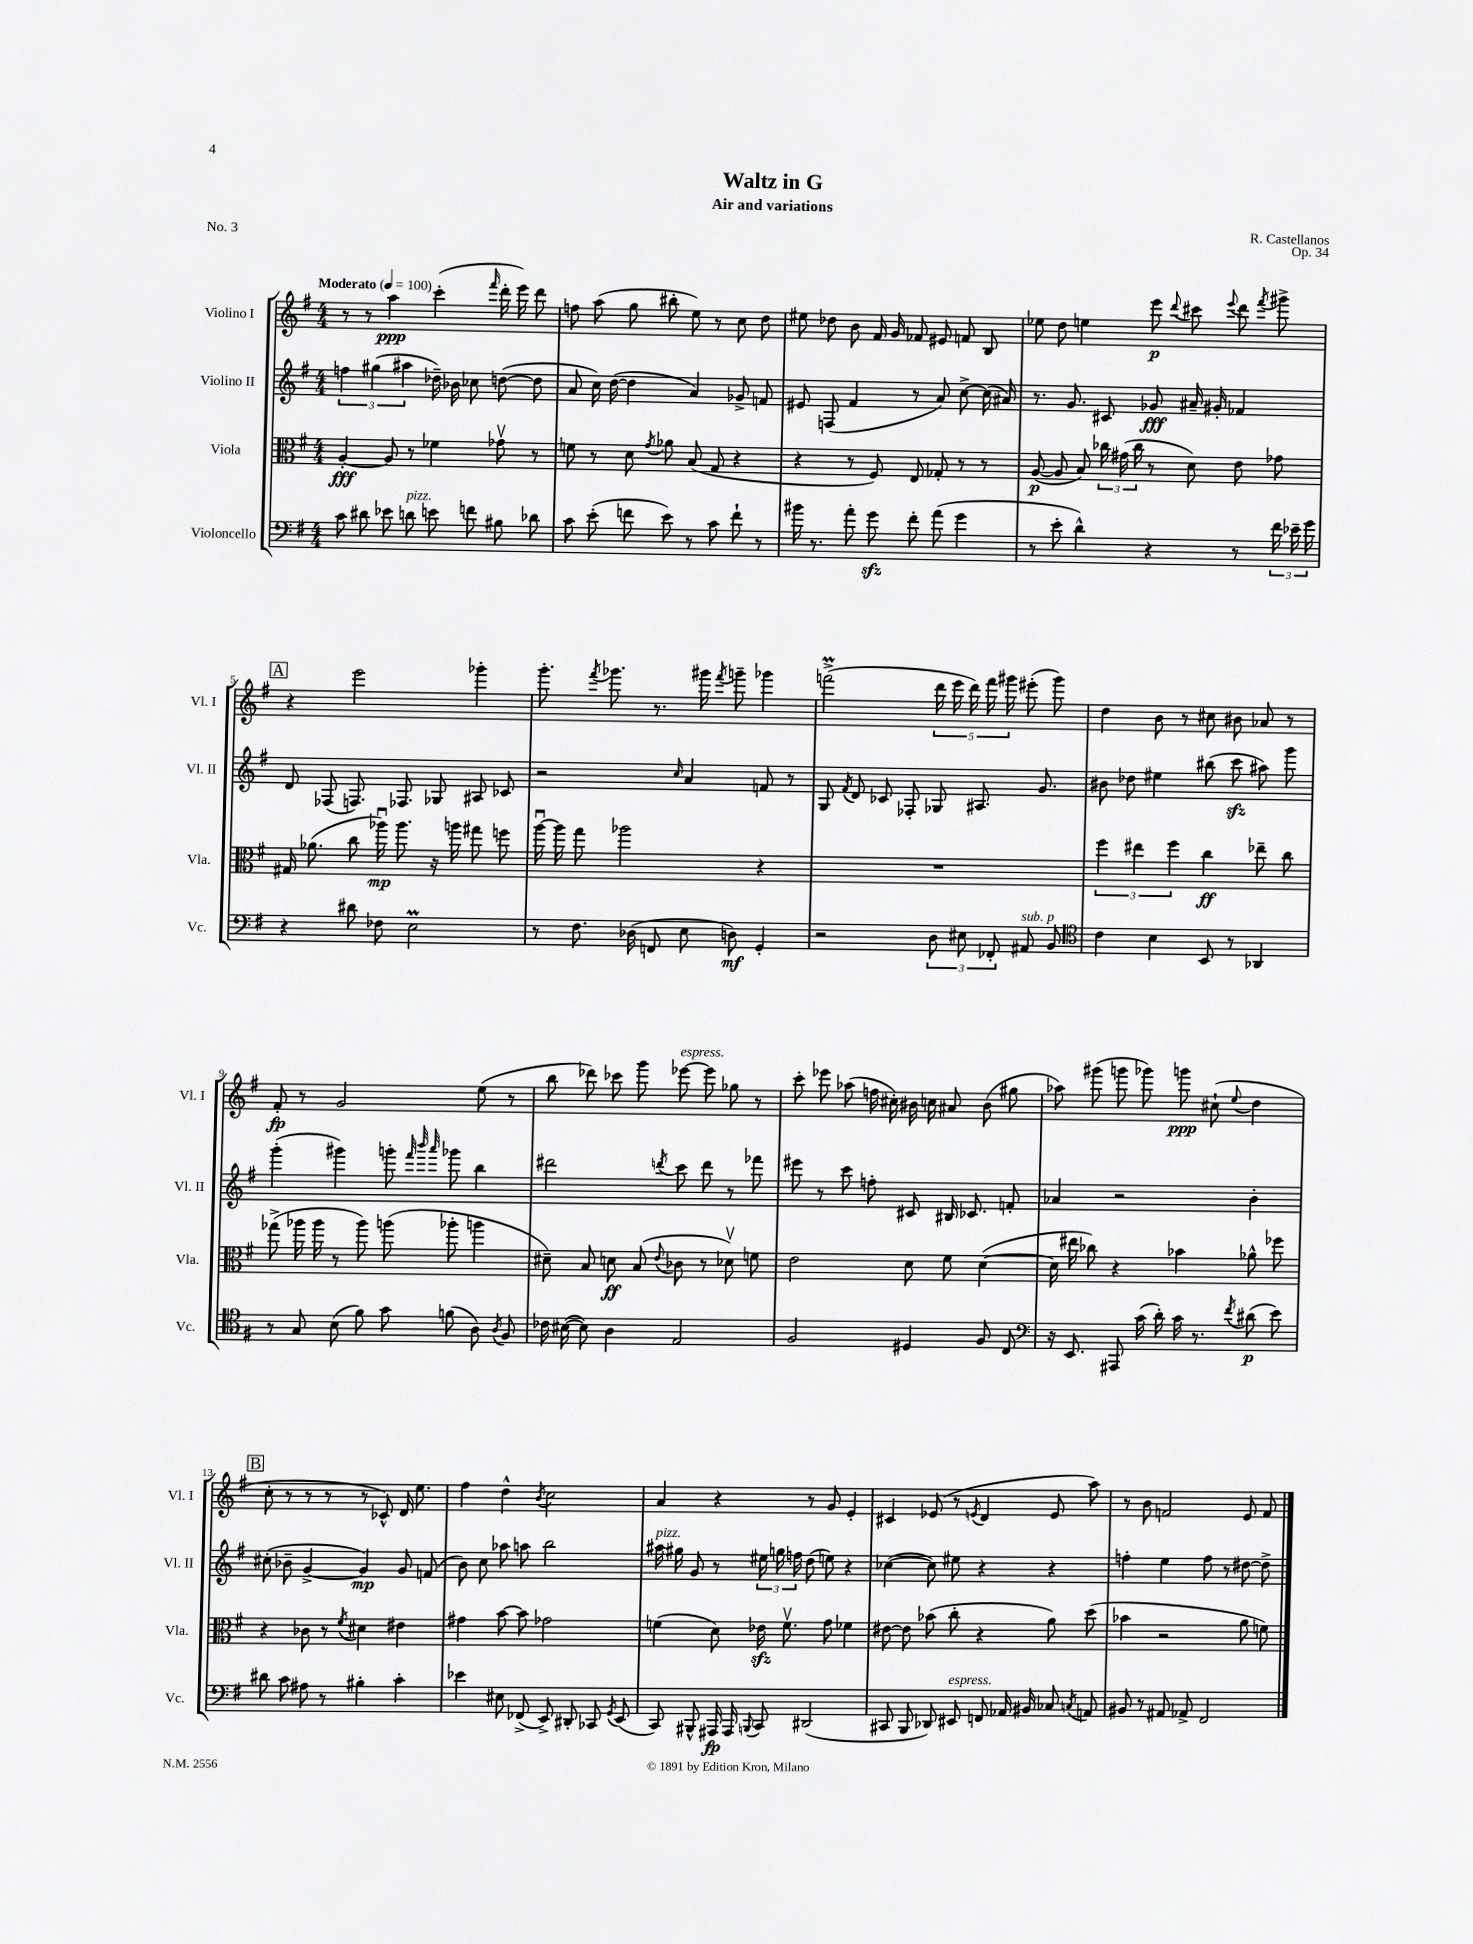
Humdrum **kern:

**kern	**dynam	**kern	**dynam	**kern	**dynam	**kern	**dynam
*part4	*part4	*part3	*part3	*part2	*part2	*part1	*part1
*staff4	*staff4	*staff3	*staff3	*staff2	*staff2	*staff1	*staff1
*I"Violoncello	*	*I"Viola	*	*I"Violino II	*	*I"Violino I	*
*I'Vc.	*	*I'Vla.	*	*I'Vl. II	*	*I'Vl. I	*
*clefF4	*	*clefC3	*	*clefG2	*	*clefG2	*
*k[f#]	*	*k[f#]	*	*k[f#]	*	*k[f#]	*
*M4/4	*	*M4/4	*	*M4/4	*	*M4/4	*
*MM100	*	*MM100	*	*MM100	*	*MM100	*
=1	=1	=1	=1	=1	=1	=1	=1
!	!	!	!	!	!	!LO:TX:a:B:t=Moderato	!
8c\	.	[4A'/	fff	6ffn\	.	8r	.
8d#X\	.	.	.	.	.	8r	.
.	.	.	.	(6gg#X\	.	.	.
8e-X\	.	8A/]	.	.	.	4aa\	ppp
.	.	.	.	6aa#X\	.	.	.
!LO:TX:a:i:t=pizz.	!	!	!	!	!	!	!
8dn\	.	8r	.	.	.	.	.
8en\	.	4f-X\	.	16dd-X~\)	.	(4ccc'\	.
.	.	.	.	16b-X\	.	.	.
8fn\	.	.	.	8cc-X\	.	.	.
.	.	.	.	.	.	16qqfff#/	.
8B#X\	.	8g-Xv\	.	([8ddn\	.	16ddd'\	.
.	.	.	.	.	.	16eee\)	.
8d-X\	.	8r	.	8dd\]	.	8ddd\	.
=2	=2	=2	=2	=2	=2	=2	=2
8c\	.	8fn\	.	8a/	.	8ffn\	.
(8e'\	.	8r	.	16cc\)	.	(8aa\	.
.	.	.	.	([16dd\	.	.	.
8fn\	.	8d\	.	4dd\]	.	8gg\	.
.	.	8qg/	.	.	.	.	.
8e\)	.	8a-X\	.	.	.	8bb#X'\	.
8r	.	(8B/	.	4a/)	.	8ee\)	.
8c\	.	8G/	.	.	.	8r	.
8f`\	.	4r	.	8g-X^/	.	8cc\	.
8r	.	.	.	8fn/	.	8dd\	.
=3	=3	=3	=3	=3	=3	=3	=3
16b#X\	.	4r	.	8e#X/	.	8ee#X\	.
8.r	.	.	.	.	.	.	.
.	.	.	.	(8Fn/	.	8dd-X\	.
8a'\	.	8r	.	4f#/	.	8b\	.
8gzz\	.	8F#/)	.	.	.	16f#/	.
.	.	.	.	.	.	16g/	.
8f#'\	.	8E/	.	8r	.	8f-X/	.
(8a\	.	8G-X'/	.	8a/)	.	8e#X/	.
4g\	.	8r	.	[8cc^\	.	8fn/	.
.	.	8r	.	(16cc\]	.	8B/	.
.	.	.	.	16a#X/)	.	.	.
=4	=4	=4	=4	=4	=4	=4	=4
8r	.	([8A/	p	8.r	.	8ee-X\	.
8e'\	.	8A/]	.	.	.	8dd\	.
.	.	.	.	8.g/	.	.	.
4d^^\)	.	8B/)	.	.	.	4een\	.
.	.	24cc-X\	.	8c#X/	.	.	.
.	.	(24g#X\	.	.	.	.	.
.	.	24cc-\	.	.	.	.	.
4r	.	8r	.	8g-X/	fff	8eee\	p
.	.	.	.	.	.	8qqddd/	.
.	.	8d\)	.	16a#X~/	.	8ccc#X\	.
.	.	.	.	16g#X'/	.	.	.
.	.	.	.	.	.	8qqeee/	.
8r	.	8e\	.	4f-X/	.	8ddd\	.
.	.	.	.	.	.	8qfff#/	.
24f#\	.	8g-X\	.	.	.	8ggg#X^\	.
24e-X~\	.	.	.	.	.	.	.
24g\	.	.	.	.	.	.	.
!!LO:LB:g=z
!!LO:REH:place=s1:t=A
=5	=5	=5	=5	=5	=5	=5	=5
4r	.	16G#X/	.	8d/	.	4r	.
.	.	(8.a-X\	.	.	.	.	.
.	.	.	.	(8F-X/	.	.	.
8d#X\	.	8cc\	.	8.Fn/)	.	2eee\	.
8F-X\	.	16aa-Xu\)	mp	.	.	.	.
.	.	8.aa-\	.	8.F-X/	.	.	.
2EM\	.	.	.	.	.	.	.
.	.	16r	.	8G-X/	.	.	.
.	.	16aan\	.	.	.	.	.
.	.	8gg#X\	.	8A#X/	.	4ggg-X'\	.
.	.	8ffn\	.	8c-X/	.	.	.
=6	=6	=6	=6	=6	=6	=6	=6
8r	.	[16aau\	.	2r	.	8.ggg'\	.
.	.	16aa\]	.	.	.	.	.
8.F#\	.	8gg\	.	.	.	.	.
.	.	.	.	.	.	8qfff#/	.
.	.	.	.	.	.	8.ggg-X\	.
.	.	2aa-X\	.	.	.	.	.
(16D-X\	.	.	.	.	.	.	.
8FFn/	.	.	.	.	.	8.r	.
.	.	.	.	16qqcc/	.	.	.
8E\	.	.	.	4a/	.	.	.
.	.	.	.	.	.	16ggg#X\	.
.	.	.	.	.	.	8qfff#/	.
8Dn\)	mf	.	.	.	.	8gggn~\	.
4GG'/	.	4r	.	8fn/	.	4ggg-X\	.
.	.	.	.	8r	.	.	.
=7	=7	=7	=7	=7	=7	=7	=7
2r	.	1r	.	8G/	.	(2fffnM^\	.
.	.	.	.	8qf#/	.	.	.
.	.	.	.	8d/	.	.	.
.	.	.	.	8c-X/	.	.	.
.	.	.	.	8F-X'/	.	.	.
12D\	.	.	.	8G-X/	.	20ddd\	.
.	.	.	.	.	.	20eee\	.
12E#X\	.	.	.	.	.	.	.
.	.	.	.	.	.	20ddd\)	.
.	.	.	.	8.A#X/	.	.	.
.	.	.	.	.	.	20fff\	.
12FF-X'/	.	.	.	.	.	.	.
.	.	.	.	.	.	20ggg#X\	.
!LO:TX:a:i:t=sub. p	!	!	!	!	!	!	!
8AA#X/	.	.	.	.	.	(8eee#X'\	.
.	.	.	.	8.g/	.	.	.
8BB/	.	.	.	.	.	8ggg#\)	.
=8	=8	=8	=8	=8	=8	=8	=8
*clefC4	*	*	*	*	*	*	*
4c\	.	6ff#\	.	8b#X\	.	4dd\	.
.	.	.	.	8dd-X\	.	.	.
.	.	6ee#X\	.	.	.	.	.
4B\	.	.	.	4ee#X\	.	8b\	.
.	.	6ff#\	.	.	.	.	.
.	.	.	.	.	.	8r	.
8BB/	.	4cc\	ff	(8bb#X\	.	8cc#X\	.
8r	.	.	.	8ccczz\	.	8b#X\	.
4AA-X/	.	8ee-X~\	.	8aa#X\)	.	8a-X/	.
.	.	8cc\	.	8ggg\	.	8r	.
!!LO:LB:g=z
=9	=9	=9	=9	=9	=9	=9	=9
8r	.	(8gg-X^\	.	(4ggg'\	.	8f#'/	fp
8G/	.	16aa-X\	.	.	.	8r	.
.	.	16aa-\	.	.	.	.	.
(8B\	.	8r	.	4ggg#X\)	.	2g/	.
8f#\)	.	8aa-\)	.	.	.	.	.
8g\	.	(8aan\	.	8gggn'\	.	.	.
.	.	.	.	32qqfff#/	.	.	.
.	.	.	.	32qqbbb/	.	.	.
.	.	.	.	32qqaaa/	.	.	.
(8fn\	.	8aa-X'\	.	8ggg-X\	.	.	.
8A\)	.	4aan\	.	4bb\	.	(8ee\	.
8qA/	.	.	.	.	.	.	.
8F#/	.	.	.	.	.	8r	.
=10	=10	=10	=10	=10	=10	=10	=10
16c-X\	.	8d#X~\)	.	2ddd#X\	.	8bb\	.
([16B#X\	.	.	.	.	.	.	.
8B#\])	.	8B/	.	.	.	8ddd-X\)	.
4A\	.	8dn\	ff	.	.	8ccc-X\	.
.	.	(8B/	.	.	.	8ggg\	.
.	.	8qqe/	.	8qdddn/	.	.	.
!	!	!	!	!	!	!LO:TX:a:i:t=espress.	!
2E/	.	8c-X\	.	8ccc\	.	[8eee-X\	.
.	.	8r	.	8ddd\	.	8eee-\]	.
.	.	8d-Xv\)	.	8r	.	8gg-X\	.
.	.	8fn\	.	8fff-X\	.	8r	.
=11	=11	=11	=11	=11	=11	=11	=11
2F#/	.	2e\	.	8eee#X\	.	8ccc'\	.
.	.	.	.	8r	.	8eee-X\	.
.	.	.	.	8ccc\	.	(8aa-X\	.
.	.	.	.	8ffn'\	.	16ffn\	.
.	.	.	.	.	.	16cc#X'\)	.
4D#X/	.	8d\	.	8c#X/	.	16b#X\	.
.	.	.	.	.	.	16ccn\	.
.	.	8f#\	.	16B#X/	.	8a#X/	.
.	.	.	.	8.c-X/	.	.	.
8F#/	.	([4d\	.	.	.	(8b#\	.
8C/	.	.	.	8fn'/	.	8gg#X\	.
=12	=12	=12	=12	=12	=12	=12	=12
*clefF4	*	*	*	*	*	*	*
16r	.	16d\]	.	4a-X/	.	8aa-X\)	.
8.EE/	.	16ee#X\	.	.	.	.	.
.	.	8cc-X\)	.	.	.	(8ggg#X\	.
8AAA#X/	.	4r	.	2r	.	8gggn\	.
(16c\	.	.	.	.	.	8ggg-X\)	.
16d'\)	.	.	.	.	.	.	.
16c\	.	4b-X\	.	.	.	8gggn\	ppp
8.r	.	.	.	.	.	.	.
.	.	.	.	.	.	(8cc#X`\	.
8qf#/	.	.	.	.	.	8qqee/	.
(8d#X\	p	8a-X^^\	.	4b'\	.	4dd\	.
8e\)	.	8ff-X\	.	.	.	.	.
!!LO:LB:g=z
!!LO:REH:place=s1:t=B
=13	=13	=13	=13	=13	=13	=13	=13
8d#X\	.	4r	.	(8cc#X'\	.	8cc'\	.
8c\	.	.	.	8b-X~\	.	8r	.
8A#X\	.	8c-X\	.	[4g^/	.	8r	.
8r	.	8r	.	.	.	8r	.
.	.	8qf#/	.	.	.	.	.
4B#X'\	.	4d#X\	.	4g/])	mp	8r	.
.	.	.	.	.	.	8c-X^^/)	.
4c'\	.	4e#X\	.	8g/	.	16d/	.
.	.	.	.	.	.	8.ee\	.
.	.	.	.	(8fn/	.	.	.
=14	=14	=14	=14	=14	=14	=14	=14
4e-X\	.	4g#X\	.	8b\)	.	4ff#\	.
.	.	.	.	8cc\	.	.	.
8E#X\	.	[8b\	.	8aa-X\	.	4dd^^\	.
(8FF-X^/	.	8b\]	.	8aan\	.	.	.
.	.	.	.	.	.	8qb/	.
8EE^/)	.	2g-X\	.	2bb\	.	2cc\	.
8DD#X'/	.	.	.	.	.	.	.
8CC-X/	.	.	.	.	.	.	.
8qGG/	.	.	.	.	.	.	.
(8EE/	.	.	.	.	.	.	.
=15	=15	=15	=15	=15	=15	=15	=15
!	!	!	!	!LO:TX:a:i:t=pizz.	!	!	!
8CC/)	.	(4fn\	.	16aa#X\	.	4a/	.
.	.	.	.	16gg#X\	.	.	.
8BBB#X^^/	.	.	.	8g/	.	.	.
16AAA#X/	fp	8d\)	.	8r	.	4r	.
16AAA#/	.	.	.	.	.	.	.
8qqBBBn/	.	.	.	.	.	.	.
8CC/	.	16e-Xzz\	.	24ee#X\	.	.	.
.	.	.	.	24ggn\	.	.	.
.	.	8.fv\	.	.	.	.	.
.	.	.	.	24ffn\	.	.	.
(2DD#X/	.	.	.	(8dd\	.	8r	.
.	.	8g\	.	8een\)	.	8g/	.
.	.	4f-X\	.	4r	.	4e'/	.
=16	=16	=16	=16	=16	=16	=16	=16
8CC#X/	.	[8e#X\	.	([4cc-X\	.	4c#X/	.
8BBB/	.	8e#\]	.	.	.	.	.
8DD-X/)	.	(8b-X\	.	8cc-\])	.	(8e-X/	.
!LO:TX:a:i:t=espress.	!	!	!	!	!	!	!
8EE#X/	.	8cc'\	.	8ee#X\	.	8r	.
.	.	.	.	.	.	8qen/	.
8FFn/	.	4r	.	4r	.	4d/	.
16AA-X/	.	.	.	.	.	.	.
16BB#X/	.	.	.	.	.	.	.
8C-X/	.	8a\)	.	4r	.	8e/	.
8qCn/	.	.	.	.	.	.	.
8AAn/	.	(8dd\	.	.	.	8aa\)	.
=17	=17	=17	=17	=17	=17	=17	=17
8BB#X/	.	4b-X\	.	4ffn'\	.	8r	.
8r	.	.	.	.	.	8b\	.
8AA#X/	.	2r	.	4ee\	.	2fn/	.
8AA-X^/	.	.	.	.	.	.	.
2FF#/	.	.	.	8ff\	.	.	.
.	.	.	.	8r	.	.	.
.	.	8a\	.	[8dd#X\	.	8e/	.
.	.	8fn\)	.	8dd#^\]	.	8f/	.
==	==	==	==	==	==	==	==
*-	*-	*-	*-	*-	*-	*-	*-
